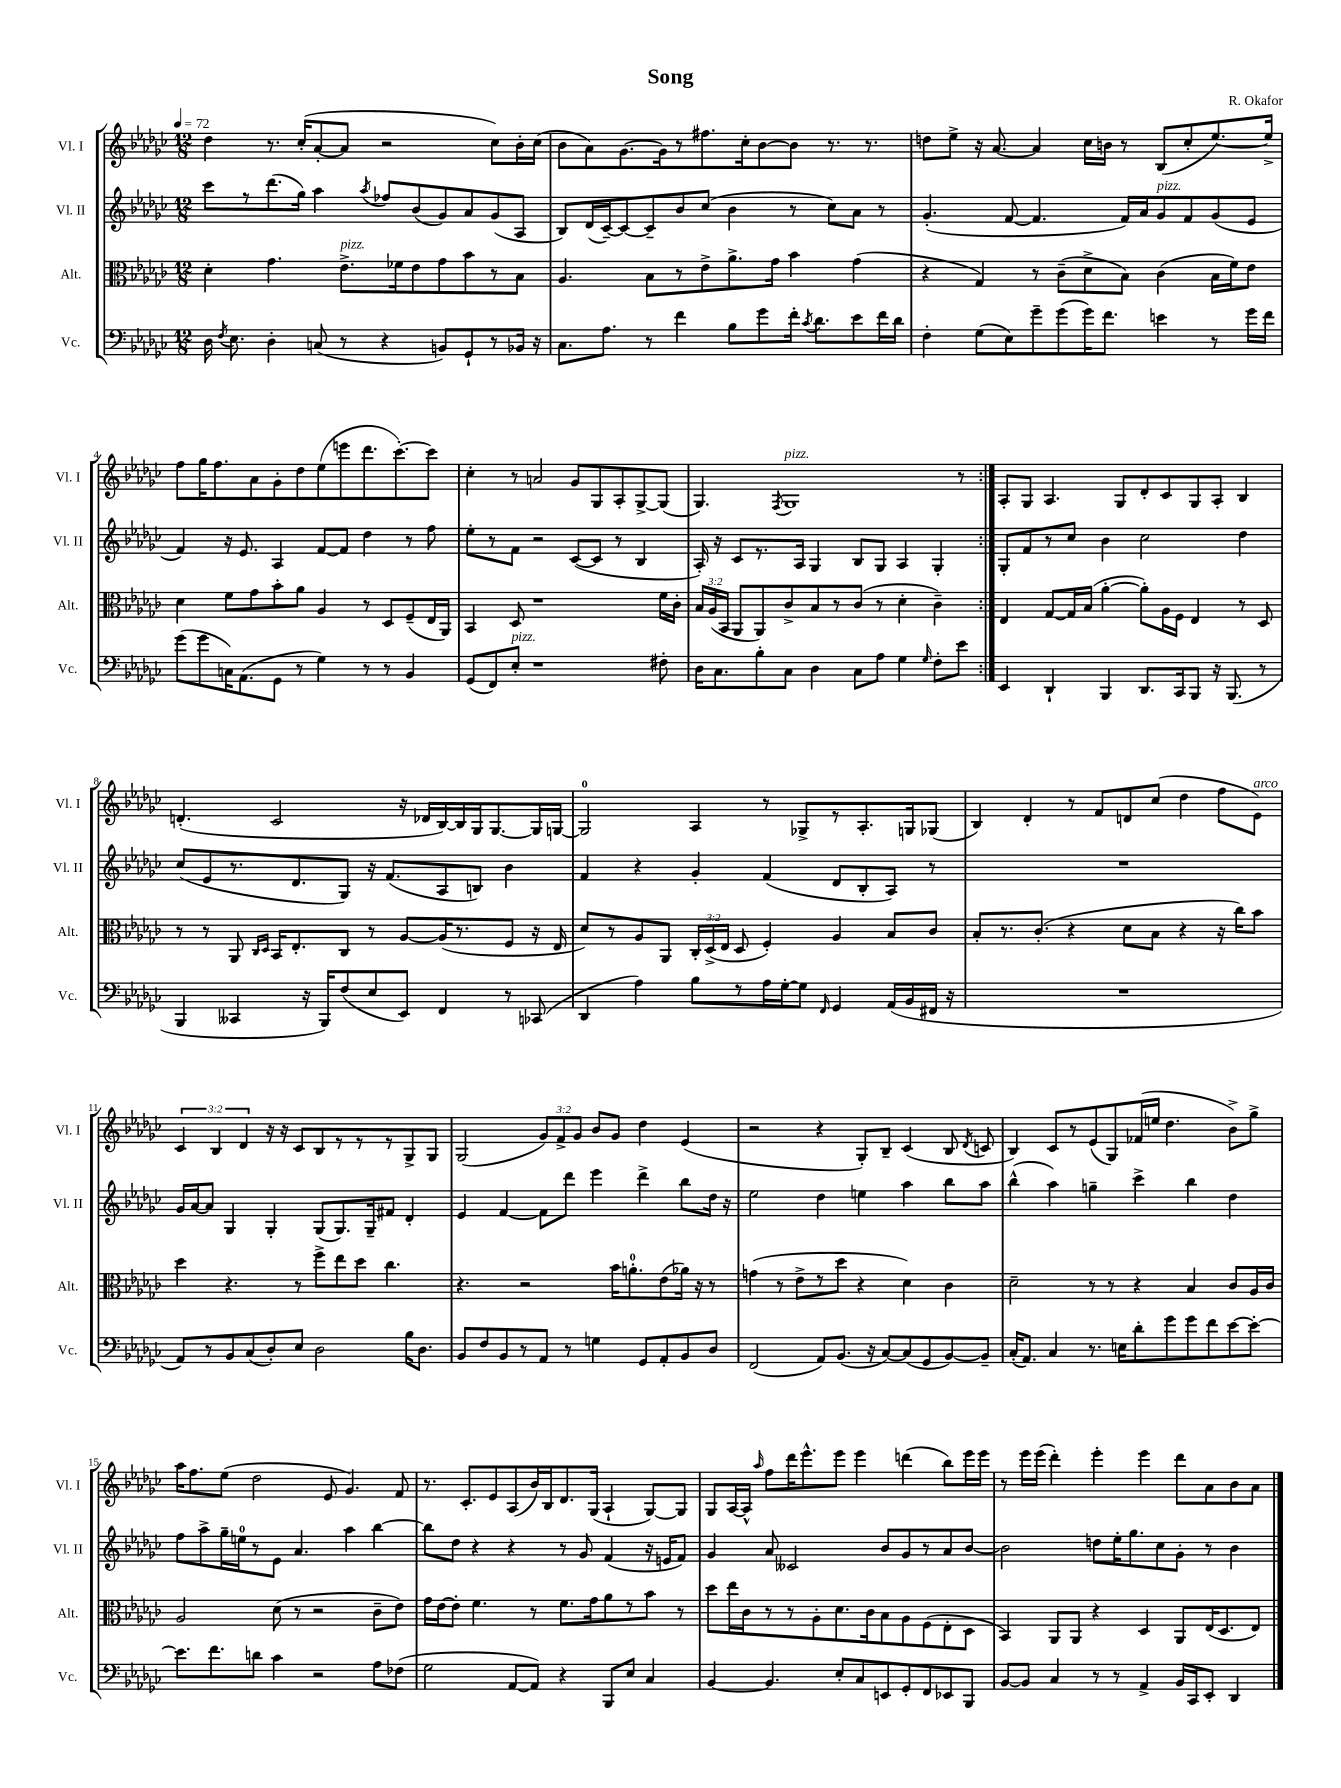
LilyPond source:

\header { title = "Song" composer = "R. Okafor" }
<<
\new StaffGroup <<
\new Staff = "s0" \with { instrumentName = "Vl. I" shortInstrumentName = "Vl. I" } {
    \clef treble \key ges \major \numericTimeSignature \time 12/8 \override Staff.TupletNumber.text = #tuplet-number::calc-fraction-text \tempo 4 = 72
    \autoBeamOff \repeat volta 2 { des''4 r8. ces''16[-.( aes'8~-. aes'8] r2 ces''8[) bes'16-. ces''16]( |
    bes'8[ aes'8) ges'8.~ ges'16 r8 fis''8. ces''16-. bes'8~ bes'8] r8. r8. |
    d''8[ ees''8]-> r16 aes'8.~ aes'4 ces''16[ b'16] r8 bes8[( ces''8-. ees''8.~) ees''16]-> |
    f''8[ ges''16 f''8. aes'8 ges'8-. des''8 ees''8( e'''8 des'''8. ces'''8.~-.) ces'''8] |
    ces''4-. r8 a'2 ges'8[ ges8 aes8-. ges8~-> ges8]( |
    ges4.) \acciaccatura { f8 } ges1^\markup { \italic "pizz." } r8 | }
    aes8[-. ges8] aes4. ges8[ des'8-. ces'8 ges8 aes8]-. bes4 |
    d'4.-.( ces'2 r16 des'16[ bes16~) bes16 ges16 ges8.~ ges16 g16]~ |
    g2-0 aes4 r8 ges8[-> r8 aes8.-. g16 ges8]( |
    bes4) des'4-. r8 f'8[ d'8 ces''8]( des''4 f''8[ ees'8]^\markup { \italic "arco" }) |
    \tuplet 3/2 { ces'4 bes4 des'4 } r16 r16 ces'8[ bes8 r8 r8 r8 ges8-> ges8] |
    ges2( \tuplet 3/2 { ges'8[) f'8-> ges'8] } bes'8[ ges'8] des''4 ees'4( |
    r2 r4 ges8[-.) bes8]-- ces'4( bes8 \acciaccatura { des'8 } c'8 |
    bes4) ces'8[ r8 ees'8( ges8) fes'16( e''16] des''4. bes'8[->) ges''8]-> |
    aes''16[ f''8. ees''8]( des''2 ees'8 ges'4.) f'8 |
    r8. ces'8.[-. ees'8 aes8( bes'16) bes16 des'8. ges16]( aes4-! ges8[~) ges8] |
    ges8[ aes16~ aes16]-^ \grace { aes''16 } f''8[ des'''16 ees'''8.-^ ees'''8] ees'''4 d'''4( bes''8[) ees'''16 ees'''16] |
    r8 ees'''16[ ees'''16]( des'''4-.) ees'''4-. ees'''4 des'''8[ aes'8 bes'8 aes'8] \bar "|." |
}
\new Staff = "s1" \with { instrumentName = "Vl. II" shortInstrumentName = "Vl. II" } {
    \clef treble \key ges \major \numericTimeSignature \time 12/8
    \autoBeamOff \repeat volta 2 { ces'''8[ r8 des'''8.( ges''16]) aes''4 \acciaccatura { aes''8 } fes''8[ bes'8( ges'8) aes'8 ges'8( aes8] |
    bes8[) des'16( ces'16~--) ces'8~ ces'8-- bes'8 ces''8]( bes'4 r8 ces''8[) aes'8] r8 |
    ges'4.-.( f'8~ f'4. f'16[) aes'16 ges'8^\markup { \italic "pizz." } f'8 ges'8( ees'8] |
    f'4) r16 ees'8. aes4 f'8[~ f'8] des''4 r8 f''8 |
    ees''8[-. r8 f'8] r2 ces'8[~( ces'8] r8 bes4 |
    aes16-.) r16 ces'8[ r8. aes16] ges4 bes8[ ges8] aes4 ges4-. | }
    ges8[-. f'8 r8 ces''8] bes'4 ces''2 des''4 |
    ces''8[( ees'8 r8. des'8. ges8]) r16 f'8.[( aes8 b8]) bes'4 |
    f'4 r4 ges'4-. f'4( des'8[ bes8-. aes8]) r8 |
    R1. |
    ges'16[ aes'16~ aes'8] ges4 ges4-. ges8[( ges8.) ges16-- fis'8] des'4-. |
    ees'4 f'4~ f'8[ des'''8] ees'''4 des'''4-> bes''8[ des''16] r16 |
    ees''2 des''4 e''4 aes''4 bes''8[ aes''8] |
    bes''4-^( aes''4) g''4-- ces'''4-> bes''4 des''4 |
    f''8[ aes''8-> ges''16-- e''16-0 r8 ees'8] aes'4. aes''4 bes''4~ |
    bes''8[ des''8] r4 r4 r8 ges'8 f'4( r16 e'16[ f'8]) |
    ges'4 aes'8 ceses'2 bes'8[ ges'8 r8 aes'8 bes'8]~ |
    bes'2 d''8[ ees''16-. ges''8. ces''8 ges'8]-. r8 bes'4 \bar "|." |
}
\new Staff = "s2" \with { instrumentName = "Alt." shortInstrumentName = "Alt." } {
    \clef alto \key ges \major \numericTimeSignature \time 12/8 \override Staff.TupletNumber.text = #tuplet-number::calc-fraction-text
    \autoBeamOff \repeat volta 2 { des'4-. ges'4. ees'8.[->^\markup { \italic "pizz." } fes'16 ees'8 ges'8 bes'8 r8 bes8] |
    aes4. bes8[ r8 ees'8-> aes'8.-> ges'16] bes'4 ges'4( |
    r4 ges4) r8 ces'8[--( des'8-> bes8]) ces'4( bes16[ f'16) ees'8] |
    des'4 f'8[ ges'8 bes'8-. aes'8] aes4 r8 des8[ f8--( ees16 aes,16]) |
    bes,4 des8 r1 f'16[ ces'16]-. |
    \tuplet 3/2 { bes16[ aes16( bes,16] } aes,8[ aes,8) ces'8-> bes8 r8 ces'8]( r8 des'4-. ces'4--) | }
    ees4 ges8[~ ges16 bes16]( aes'4~-. aes'8[-.) aes16 f16] ees4 r8 des8 |
    r8 r8 aes,8 \grace { ces16[ des16] } bes,16[ ees8.-. ces8] r8 aes8[~ aes16( r8. f8] r16 ees16 |
    des'8[) r8 aes8 aes,8] \tuplet 3/2 { ces16[-. des16->( ees16] } des8 f4-.) aes4 bes8[ ces'8] |
    bes8[-. r8. ces'8.]-.( r4 des'8[ bes8] r4 r16 ces''16[) bes'8] |
    des''4 r4. r8 f''8[-> ees''8 des''8] ces''4. |
    r4. r2 bes'16[ a'8.-0-. ees'8( aes'16]) r16 r8 |
    g'4( r8 ees'8[-> r8 des''8] r4 des'4) ces'4 |
    des'2-- r8 r8 r4 bes4 ces'8[ aes16 ces'16] |
    aes2 des'8( r8 r2 ces'8[-- ees'8]) |
    ges'16[ ees'16~ ees'8]-. f'4. r8 f'8.[ ges'16 aes'8 r8 bes'8] r8 |
    des''8[ ees''16 ces'16 r8 r8 aes8-. des'8. ces'16 bes8 aes8 f8( ees8-. des8] |
    bes,4) aes,8[ aes,8] r4 des4 aes,8[ ees16( des8. ees8]) \bar "|." |
}
\new Staff = "s3" \with { instrumentName = "Vc." shortInstrumentName = "Vc." } {
    \clef bass \key ges \major \numericTimeSignature \time 12/8
    \autoBeamOff \repeat volta 2 { des16 \acciaccatura { f8 } ees8. des4-. c8( r8 r4 b,8[) ges,8-! r8 bes,16] r16 |
    ces8.[ aes8.] r8 f'4 bes8[ ges'8 f'16]-. \acciaccatura { ces'8 } des'8.[ ees'8 f'16 des'16] |
    f4-. ges8[( ees8) ges'8-- ges'8( ges'16) f'8.] e'4 r8 ges'16[ f'16] |
    ges'8[( ges'8 c16) aes,8.( ges,8] r8 ges4) r8 r8 bes,4 |
    ges,8[( f,8) ees8]-.^\markup { \italic "pizz." } r1 fis8-. |
    des16[ ces8. bes8-. ces8] des4 ces8[ aes8] ges4 \grace { ges16 } f8[-. ees'8] | }
    ees,4 des,4-! bes,,4 des,8.[ ces,16 bes,,8] r16 bes,,8.( r8 |
    bes,,4 ceses,4 r16 bes,,16[) f8( ees8 ees,8]) f,4 r8 ces,8( |
    des,4 aes4) bes8[ r8 aes16 ges16~-. ges8] \grace { f,16 } ges,4 aes,16[( bes,16 fis,16] r16 |
    R1. |
    aes,8[) r8 bes,8 ces8( des8-.) ees8] des2 bes16[ des8.] |
    bes,8[ f8 bes,8 r8 aes,8] r8 g4 ges,8[ aes,8-. bes,8 des8] |
    f,2( aes,8[) bes,8.]( r16 ces8[~) ces8( ges,8 bes,8~) bes,8]-- |
    ces16[-.( aes,8.]) ces4 r8. e16[ des'8-. ges'8 ges'8 f'8 ees'8~ ees'8]~-. |
    ees'8.[ f'8. d'8] ces'4 r2 aes8[ fes8]( |
    ges2 aes,8[~ aes,8]) r4 bes,,8[ ees8] ces4 |
    bes,4~ bes,4. ees8[-. ces8 e,8 ges,8-. f,8 ees,8 bes,,8] |
    bes,8[~ bes,8] ces4 r8 r8 aes,4-> bes,16[ ces,16 ees,8]-. des,4 \bar "|." |
}
>>
>>
